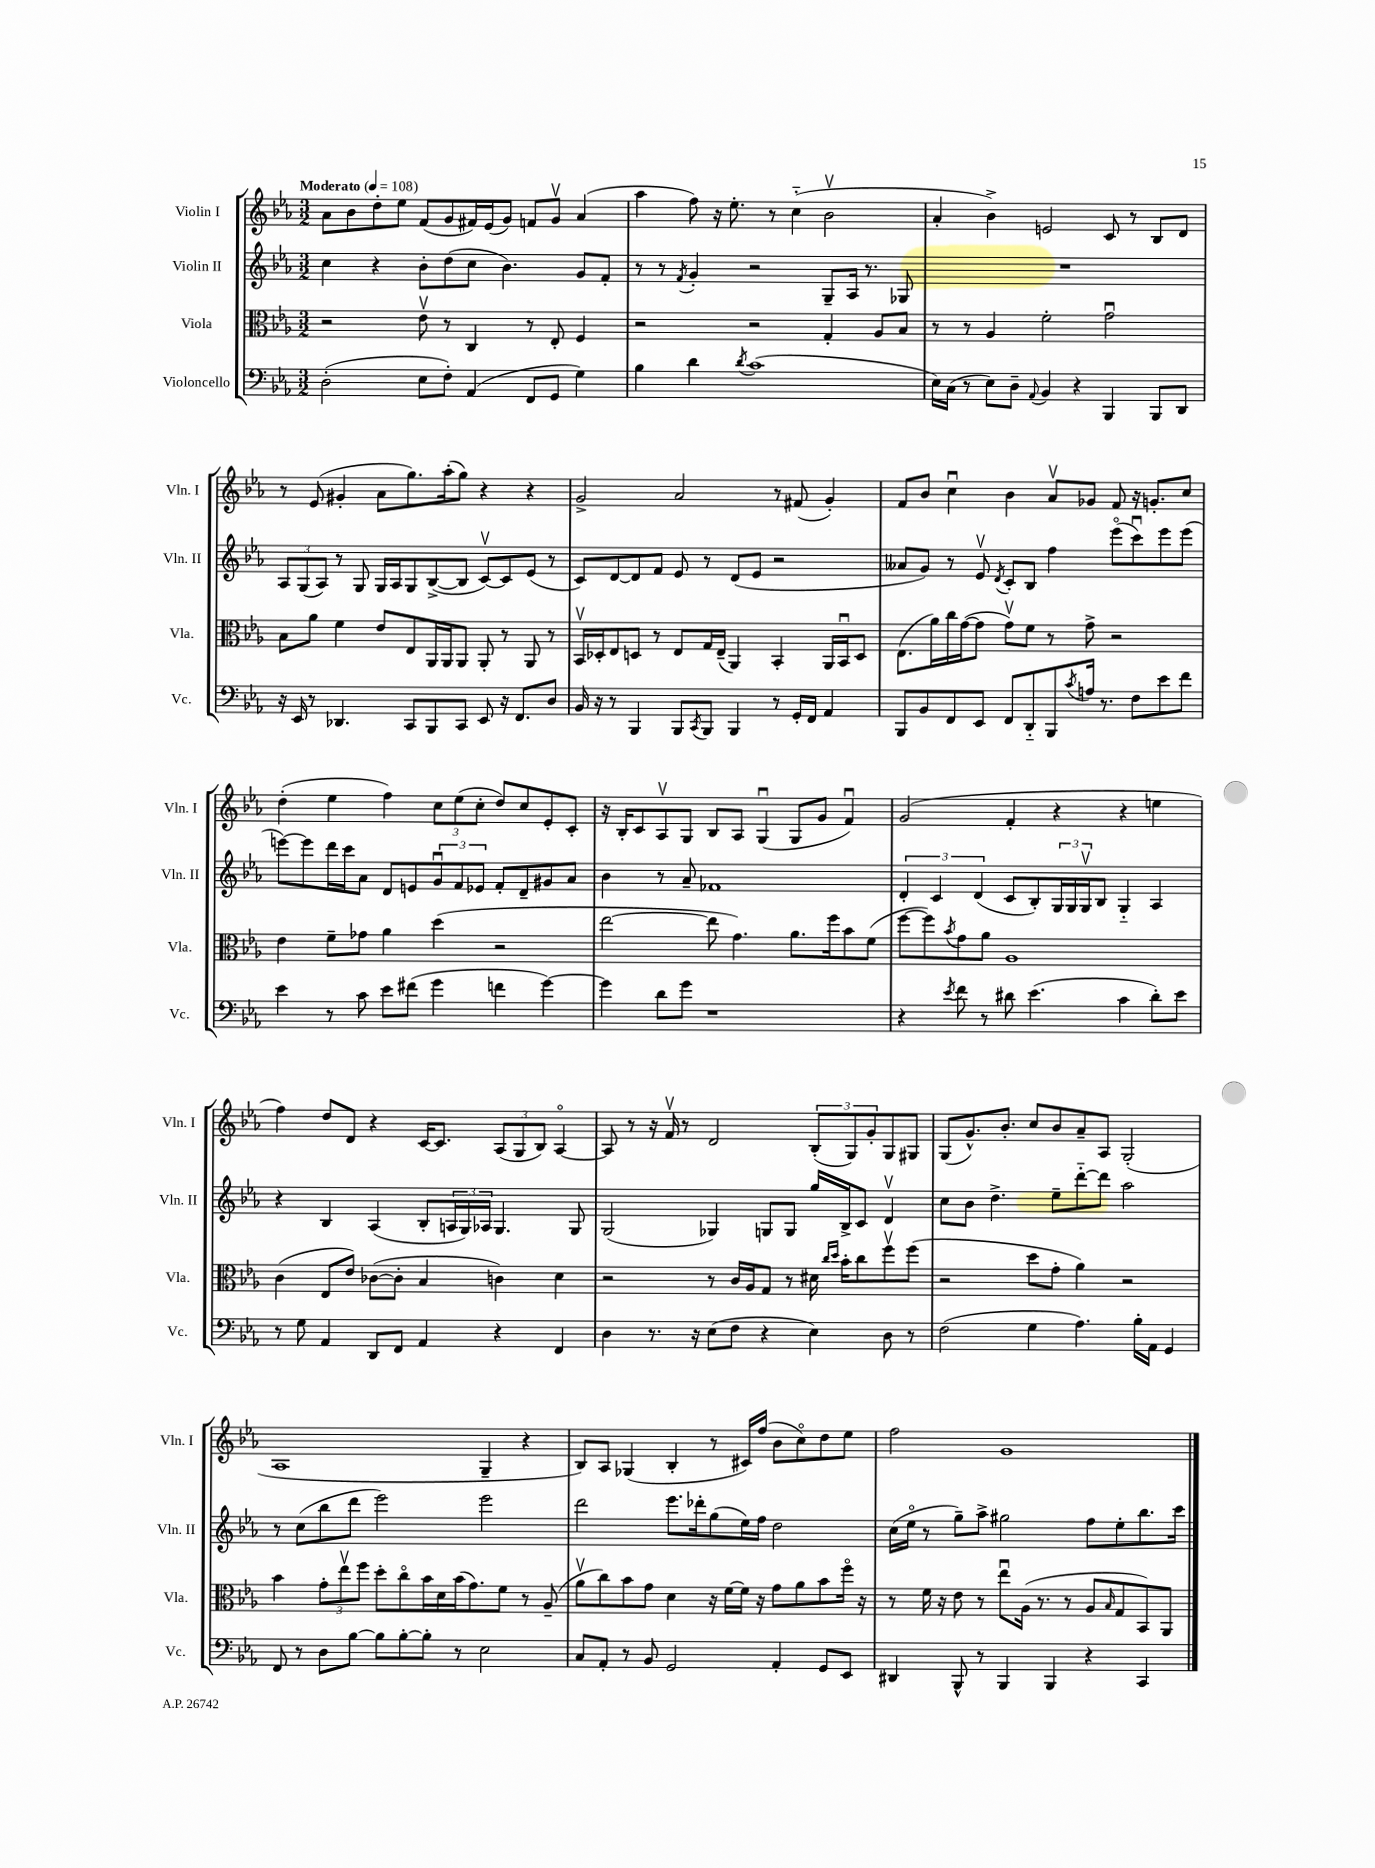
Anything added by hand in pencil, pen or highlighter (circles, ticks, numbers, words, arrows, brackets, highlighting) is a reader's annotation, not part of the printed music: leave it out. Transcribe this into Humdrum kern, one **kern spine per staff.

**kern	**kern	**kern	**kern
*staff4	*staff3	*staff2	*staff1
*clefF4	*clefC3	*clefG2	*clefG2
*k[b-e-a-]	*k[b-e-a-]	*k[b-e-a-]	*k[b-e-a-]
*M3/2	*M3/2	*M3/2	*M3/2
*MM108	*MM108	*MM108	*MM108
(2D'	2r	4cc	8a-
.	.	.	8b-
.	.	4r	8dd'
.	.	.	8ee-
8E-	8e-v	8b-'	(8f
8F')	8r	(8dd	8g
(4AA-	4C	8cc	16f#)
.	.	.	(16e-
.	.	4.b-)	8g)
8FF	8r	.	8f
8GG	8E-'	.	8gv
4G)	4F	8g	(4a-
.	.	8f'	.
=	=	=	=
4B-	2r	8r	4aa-
.	.	8r	.
.	.	8qf	.
4d	.	4g'	8ff)
.	.	.	16r
.	.	.	8.ee-'
8qd	.	.	.
(1c	2r	2r	.
.	.	.	8r
.	.	.	(4cc'~
.	4G'	8G~	2b-v
.	.	16A-	.
.	.	8.r	.
.	8A-	.	.
.	8B-	8G-	.
=	=	=	=
16E-)	8r	1.r	4a-'
(16C	.	.	.
8r	8r	.	.
8E-)	4A-	.	4b-^)
8D~	.	.	.
8qqAA-	.	.	.
4BB-	2f'	.	2e
4r	.	.	.
4BBB-	2gu	.	8c
.	.	.	8r
8BBB-	.	.	8B-
8DD	.	.	8d
=	=	=	=
16r	8B-	12A-	8r
16EE-	.	.	.
.	.	(12G	.
8r	8a-	.	(8e-
.	.	12A-)	.
4.DD-	4f	8r	4g#'
.	.	8G	.
.	8e-	16G	8a-
.	.	16A-	.
8CC	8E-	8G	8.gg)
8BBB-	16AA-	([8B-^	.
.	16AA-	.	(16aa-'
8CC	8AA-	8B-]	8gg)
8EE-	8AA-'	[8cv)	4r
16r	8r	8c]	.
8.FF	.	.	.
.	8AA-	(8e-	4r
8D	8r	8r	.
=	=	=	=
16BB-	16BB-v	8c)	2g^
16r	16D-'	.	.
8r	8E-	[8d	.
4BBB-	8D	8d]	.
.	8r	8f	.
8BBB-	8E-	8e-	2a-
8qCC	.	.	.
8BBB-	16G	8r	.
.	(16E-~	.	.
4BBB-	4AA-)	(8d	.
.	.	8e-	.
8r	4BB-'	2r	8r
16GG'	.	.	(8f#
16FF	.	.	.
4AA-	16AA-	.	4g')
.	16BB-u	.	.
.	8D	.	.
=	=	=	=
8BBB-	(8.E-	8a--	8f
8BB-	.	8g)	8b-
.	16a-)	.	.
8FF	16cc	8r	4ccu
.	([16g	.	.
8EE-	8g]	8e-v	.
.	.	8qd	.
8FF	8gv)	8c'	4b-
8DD'~	8f	8B-	.
8BBB-	8r	4ff	8a-v
8qc	.	.	.
16A	8g^	.	8g-
8.r	.	.	.
.	2r	(8eee-o	8f
8F	.	8cccu)	16r
.	.	.	8.g'
8e-	.	8eee-	.
8f	.	(8eee-	8cc
=	=	=	=
4e-	4e-	[8eee)	(4dd'
.	.	8eee]	.
8r	8f~	16ddd	4ee-
.	.	16ccc	.
8c	8g-	8a-	.
8e-	4a-	8d	4ff)
(8f#	.	8e	.
4g	(4dd	12gu	12cc
.	.	12f	(12ee-
.	.	12e-	12cc'
4f	2r	8f'	8dd)
.	.	8d~	8cc
[4g)	.	8g#	8e-'
.	.	8a-	8c'
=	=	=	=
4g]	[2ee-	4b-	16r
.	.	.	16B-'
.	.	.	8c
8d	.	8r	8A-v
8g	.	8a-~	8G
1r	8ee-]	1f-	8B-
.	4.g)	.	8A-
.	.	.	(4Gu
.	8.a-	.	8G
.	.	.	8g
.	16ff	.	.
.	8b-	.	4fu)
.	(8f	.	.
=	=	=	=
4r	[8ff	6d'	(2g
.	8ff])	.	.
.	.	6c	.
8qe-	8qb-	.	.
8f	8g	.	.
.	.	(6d	.
8r	8a-	.	.
8d#	1A-	8c	4f'
(4.e-	.	8B-')	.
.	.	24G	4r
.	.	24G	.
.	.	24Gv	.
.	.	8B-	.
4c	.	4G'~	4r
8d#')	.	4A-	4ee
8e-	.	.	.
=	=	=	=
8r	(4c	4r	4ff)
8G	.	.	.
4AA-	8E-	4B-	8dd
.	8e-)	.	8d
8DD	([8c-	(4A-	4r
8FF	8c-']	.	.
4AA-	4B-	8B-'	[16c
.	.	.	8.c]
.	.	24A	.
.	.	24G)	.
.	.	24A-	.
4r	4c)	4.G	(12A-
.	.	.	12G
.	.	.	12B-)
4FF	4d	.	[4A-o
.	.	8G	.
=	=	=	=
4D	2r	(2G	8A-]
.	.	.	8r
8.r	.	.	16r
.	.	.	16fv
.	.	.	8r
16r	.	.	.
(8E-	8r	4G-)	2d
8F	16c	.	.
.	16A-	.	.
4r	8G	8G	.
.	8r	8G	.
4E-)	16d#	16gg	(12B-'
.	16qqcc	.	.
.	16qqdd	.	.
.	16b-'	16B-^	.
.	.	.	12G)
.	8cc	8c	.
.	.	.	12g'
8D	8ffv	4dv	8G
8r	(8ff	.	8G#
=	=	=	=
(2F	2r	8cc	(8G
.	.	8b-	8.g^^)
.	.	4.dd^	.
.	.	.	8.b-'
4G	8dd	.	8cc
.	8g'	8ee-~	8b-
4.A-)	4a-)	[8ddd'~	8a-~
.	.	8ddd]	8A-
.	2r	2aa-	(2G'
16B-'	.	.	.
16AA-	.	.	.
4GG	.	.	.
=	=	=	=
8FF	4b-	8r	1A-
8r	.	(8cc	.
8D	12g'	8bb-	.
.	12ee-v	.	.
[8B-	.	8ddd	.
.	12ff	.	.
8B-]	8dd'	2eee-)	.
[8B-'	8cco	.	.
8B-']	16b-	.	.
.	16d	.	.
8r	(16b-	.	.
.	8.g)	.	.
2E-	.	2eee-	4G~
.	8f	.	.
.	8r	.	4r
.	(8A-~	.	.
=	=	=	=
8C	8a-v	2ddd	8B-)
8AA-'	8cc)	.	8A-
8r	8b-	.	(4G-
8BB-	8g	.	.
2GG	4d	8.eee-	4B-'
.	.	16ddd-'	.
.	16r	(8gg	8r
.	[16f	.	.
.	16f]	16ee-)	16c#)
.	16r	16ff	(16ff
4AA-'	8g	2dd	8b-
.	8a-	.	8cco)
8GG	8b-	.	8dd
8EE-	16ffo	.	8ee-
.	16r	.	.
=	=	=	=
4DD#	8r	(16cc	2ff
.	.	16ee-o	.
.	16f	8r	.
.	16r	.	.
8BBB-^^	8e-	8gg~)	.
8r	8r	8aa-^	.
4BBB-	8ee-u	2gg#	1g
.	(16A-	.	.
.	8.r	.	.
4BBB-	.	.	.
.	8r	.	.
4r	8A-	8ff	.
.	16qqB-	.	.
.	8G	8ee-'	.
4CC	8BB-)	8.bb-	.
.	8AA-	.	.
.	.	16ccc	.
==	==	==	==
*-	*-	*-	*-
